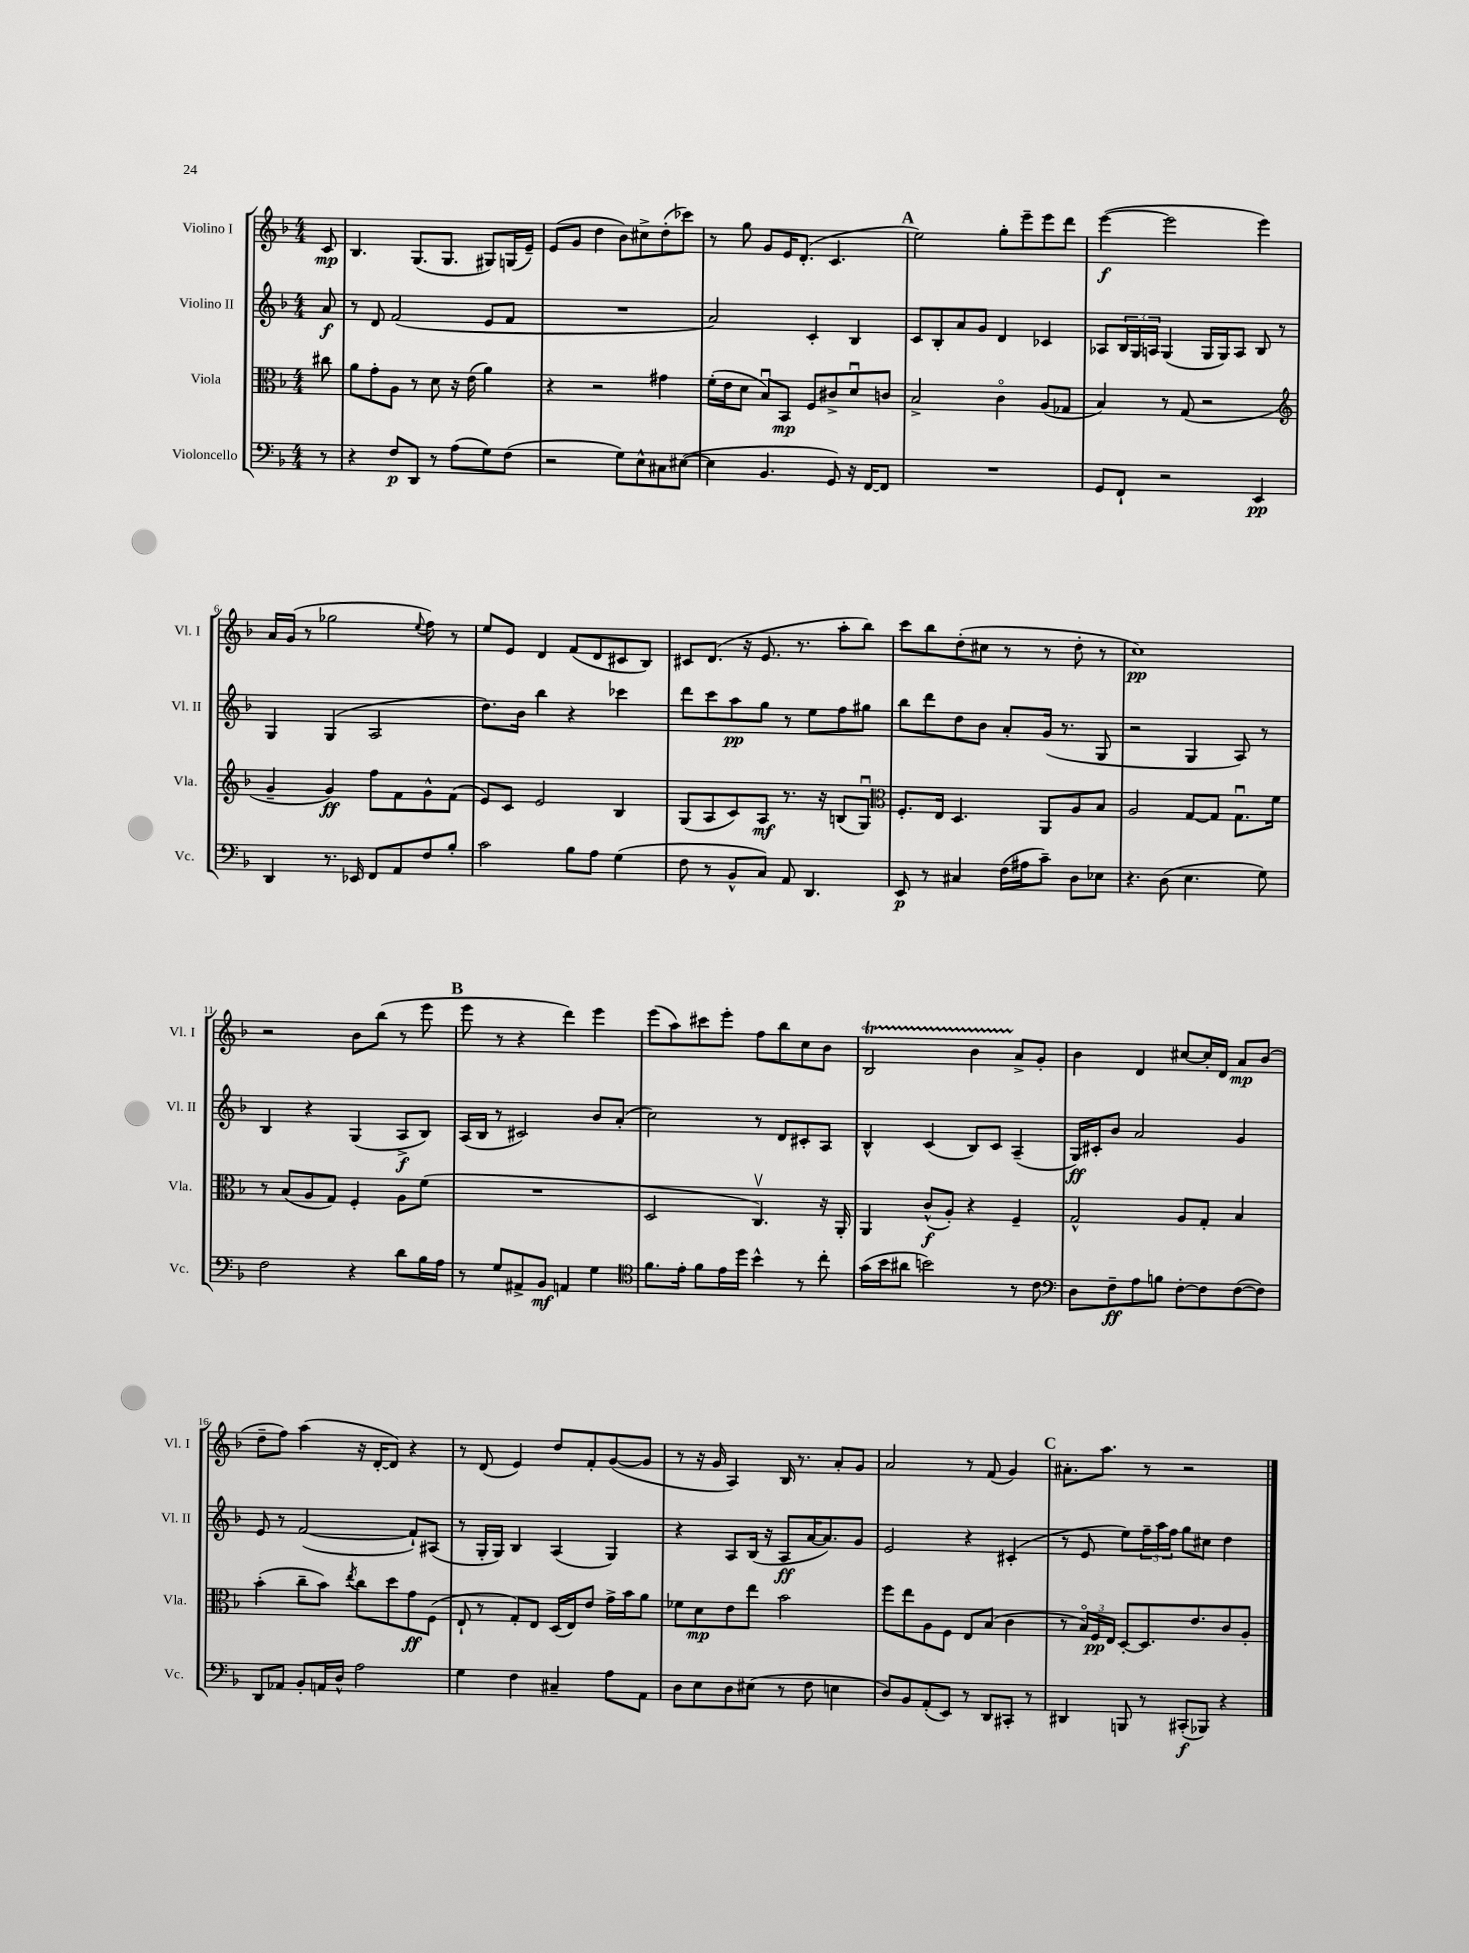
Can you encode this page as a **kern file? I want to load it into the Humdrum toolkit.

**kern	**kern	**kern	**kern
*staff4	*staff3	*staff2	*staff1
*clefF4	*clefC3	*clefG2	*clefG2
*k[b-]	*k[b-]	*k[b-]	*k[b-]
*M4/4	*M4/4	*M4/4	*M4/4
8r	8cc#	8a	8c
=	=	=	=
4r	8a	8r	4.B-
.	8g'	8d	.
8F	8A	(2f	.
8DD	8r	.	(8.G
8r	8d	.	.
.	.	.	8.G
(8A	16r	.	.
.	(16e	.	.
8G)	4a)	8e	8G#)
(8F	.	8f	(16G
.	.	.	16e~)
=	=	=	=
2r	4r	1r	(8e
.	.	.	8g
.	2r	.	4dd
8G)	.	.	8b-)
8E^^	.	.	8cc#^
8C#	4g#	.	(8dd'
([8E#	.	.	8ccc-)
=	=	=	=
4E#]	(16f'	2a)	8r
.	16e	.	.
.	8d	.	8gg
4.BB-	8B-u)	.	8g
.	8BB-	.	16e
.	.	.	(8.d'
.	8F	4c'	.
8GG)	8c#^	.	4.c
16r	8du	4B-	.
[16FF	.	.	.
8FF]	8c	.	.
=	=	=	=
1r	2B-^	8c	2ee)
.	.	8B-'	.
.	.	8a	.
.	.	8g	.
.	4co	4d	8gg'
.	.	.	8eee~
.	(8A	4c-	8eee
.	8G-	.	8ddd
=	=	=	=
8GG	4B-)	8A-	([4eee
8FF`	.	24B-	.
.	.	24G	.
.	.	24A	.
2r	8r	(4G	2eee]
.	(8G	.	.
.	2r	16G	.
.	.	16G)	.
.	.	8A	.
4EE	.	8B-	4eee)
.	.	8r	.
=	=	=	=
*	*clefG2	*	*
4DD	4g~	4G	16a
.	.	.	(16g
.	.	.	8r
8.r	4g)	(4G	2gg-
16EE-	.	.	.
8FF	8ff	2A	.
8AA	8f	.	.
.	.	.	8qqee
8F	8g^^	.	8ff)
8B-'	(8f	.	8r
=	=	=	=
2c	8e)	8.dd)	8ee
.	8c	.	8e
.	.	16b-	.
.	2e	4bb-	4d
8B-	.	4r	(8f
8A	.	.	8d
(4G	4B-	4ccc-	8c#
.	.	.	8B-)
=	=	=	=
8F	(8G	8ddd	8c#
8r	8A	8ccc	(8.d
8BB-^^	8c)	8aa	.
.	.	.	16r
8C)	8A	8gg	8.e
8AA	8.r	8r	.
.	.	.	8.r
4.DD	.	8ee	.
.	16r	.	.
.	(8B	8ff	8aa'
.	8Gu)	8gg#	8bb-)
=	=	=	=
*	*clefC3	*	*
8EE	8.F'	8bb-	8ccc
8r	.	8ddd	8bb-
.	16E	.	.
4C#	4.D	8dd	(8dd'
.	.	8b-	8cc#
(16F	.	8a'	8r
16A#	.	.	.
8c~)	8AA	(16g	8r
.	.	8.r	.
8D	8A	.	8dd'
8E-	8B-	8G	8r
=	=	=	=
4.r	2A	2r	1cc)
(8D	.	.	.
4.E	[8G	4G	.
.	8G]	.	.
.	8.Gu	8A)	.
8G)	.	8r	.
.	16f	.	.
=	=	=	=
2F	8r	4B-	2r
.	(8B-	.	.
.	8A	4r	.
.	8G)	.	.
4r	4F'	(4G	8b-
.	.	.	(8bb-
8d	8A	8A^	8r
16B-	(8f	8B-)	8eee
16A	.	.	.
=	=	=	=
8r	1r	(16A	8eee
.	.	16B-	.
8G	.	8r	8r
8AA#^	.	2c#)	4r
8BB-	.	.	.
4AA	.	.	4ddd)
4G	.	8b-	4eee
.	.	(8a'	.
=	=	=	=
*clefC4	*	*	*
8.f	2D	2cc)	(8eee
.	.	.	8aa)
16e'	.	.	.
8f	.	.	8ccc#
16e	.	.	8eee'
16dd	.	.	.
4b-^^	4.Cv)	8r	8ff
.	.	8d	8bb-
8r	.	8c#'	8cc
8cc'	16r	8A	8b-
.	16AA'	.	.
=	=	=	=
(16g	4AA	4B-^^	2B-
16b-	.	.	.
8a#	.	.	.
2b)	(8c^^	(4c	.
.	8A')	.	.
.	4r	8B-)	4b-
.	.	8c	.
8r	4F~	(4A~	8a^
8c	.	.	8g'
=	=	=	=
*clefF4	*	*	*
8D	2G^^	16G)	4b-
.	.	16c#'	.
8F~	.	8b-	.
8A	.	2a	4d
8B	.	.	.
[8F'	8A	.	[8cc#
8F]	8G'	.	16cc#']
.	.	.	16d
([8F	4B-	4g	8a
8F])	.	.	(8b-
=	=	=	=
8DD	(4b-'	8e	8dd~
8AA-	.	8r	8ff)
8BB-'	8cc~	([2f	(4aa
16AA	8b-)	.	.
16D^^	.	.	.
.	8qee	.	.
2A	8cc	.	16r
.	.	.	[16d'
.	8dd	.	8d])
.	8g	8f`])	4r
.	(8F	(8A#	.
=	=	=	=
4G	8E`	8r	8r
.	8r	16G'	(8d
.	.	16G)	.
4F	8G')	4B-	4e)
.	8E	.	.
4C#~	(16D	(4A	8dd
.	16E)	.	.
.	8e	.	8f'
8A	16g^	4G)	([8g
.	16b-	.	.
8AA	8a	.	8g]
=	=	=	=
8D	8f-	4r	8r
8E	8d	.	16r
.	.	.	16g
8D	8e	8A	4A)
(8E#	8ee	(16B-	.
.	.	16r	.
8r	2b-	8A	16B-
.	.	.	8.r
8F	.	[16a	.
.	.	8.a])	.
4E	.	.	8a'
.	.	8g	8g
=	=	=	=
8D)	8ff	2e	2a
8BB-	8ee	.	.
(8AA'	8A	.	.
8EE)	8F	.	.
8r	8E	4r	8r
8DD	(8B-	.	(8f
8CC#'	4c	(4c#'	4g)
8r	.	.	.
=	=	=	=
4DD#	8r	8r	8.a#'
.	24B-o)	8e	.
.	24F	.	.
.	.	.	8.aa
.	24E	.	.
8BBB	[8D'	8ee)	.
8r	8.D]	24ff~	8r
.	.	24aa	.
.	.	24ff	.
(8CC#'	.	8gg	2r
.	8.e	.	.
8BBB-)	.	8cc#	.
4r	8c	4dd	.
.	8A'	.	.
==	==	==	==
*-	*-	*-	*-
